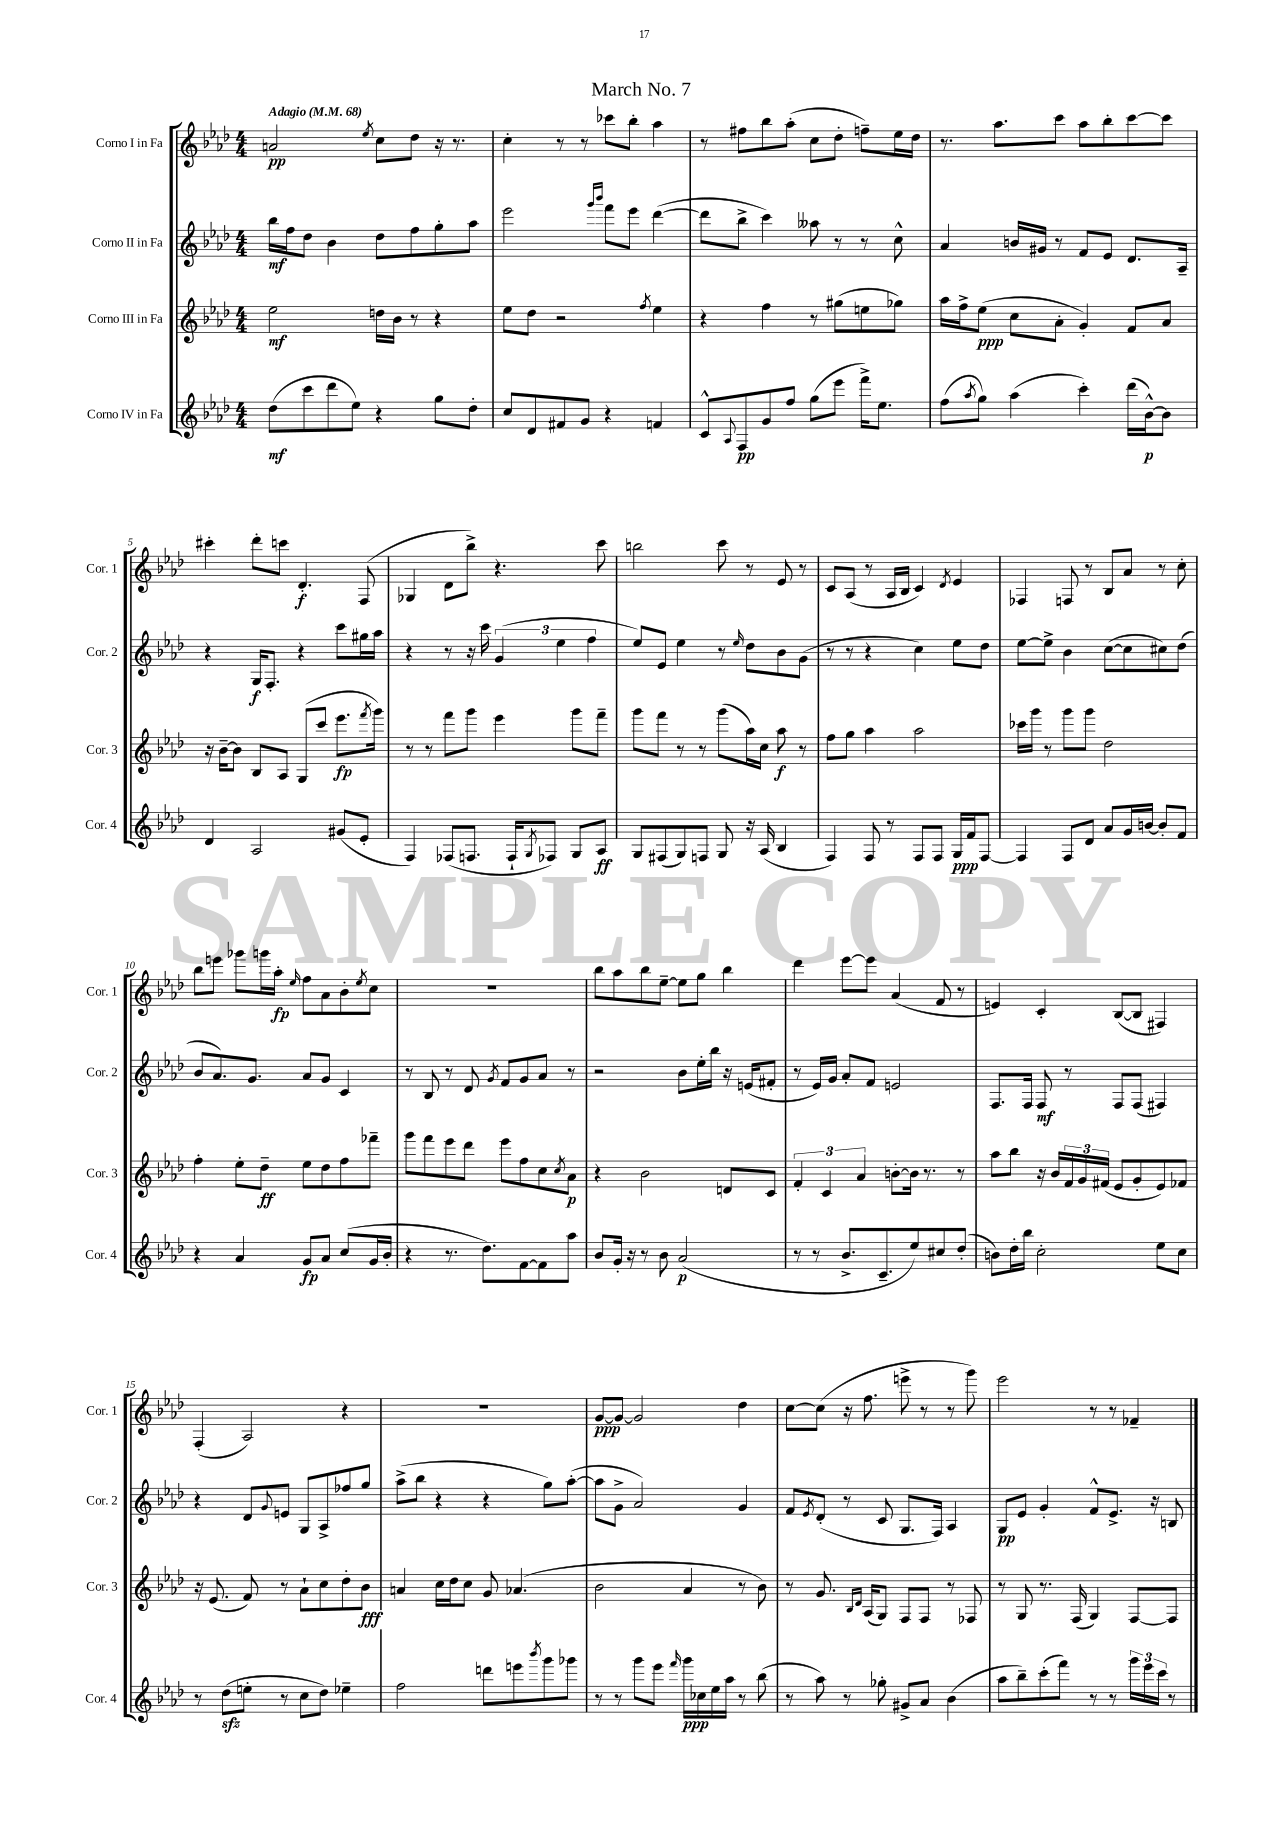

**kern	**dynam	**kern	**dynam	**kern	**dynam	**kern	**dynam
*part4	*part4	*part3	*part3	*part2	*part2	*part1	*part1
*staff4	*staff4	*staff3	*staff3	*staff2	*staff2	*staff1	*staff1
*I"Corno IV in Fa	*	*I"Corno III in Fa	*	*I"Corno II in Fa	*	*I"Corno I in Fa	*
*I'Cor. 4	*	*I'Cor. 3	*	*I'Cor. 2	*	*I'Cor. 1	*
*clefG2	*	*clefG2	*	*clefG2	*	*clefG2	*
*k[b-e-a-d-]	*	*k[b-e-a-d-]	*	*k[b-e-a-d-]	*	*k[b-e-a-d-]	*
*M4/4	*	*M4/4	*	*M4/4	*	*M4/4	*
*MM68	*	*MM68	*	*MM68	*	*MM68	*
=1	=1	=1	=1	=1	=1	=1	=1
!	!	!	!	!	!	!LO:TX:a:B:t=Adagio	!
(8dd-\L	mf	2ee-\	mf	16bb-\LL	mf	2an/	pp
.	.	.	.	16ff\J	.	.	.
8ccc\	.	.	.	8dd-\J	.	.	.
8ddd-\	.	.	.	4b-\	.	.	.
8ee-\J)	.	.	.	.	.	.	.
.	.	.	.	.	.	8qee-/	.
4r	.	16ddn\LL	.	8dd-\L	.	8cc\L	.
.	.	16b-\JJ	.	.	.	.	.
.	.	8r	.	8ff\	.	8dd-\J	.
8gg\L	.	4r	.	8gg'\	.	16r	.
.	.	.	.	.	.	8.r	.
8dd-'\J	.	.	.	8aa-\J	.	.	.
=2	=2	=2	=2	=2	=2	=2	=2
8cc/L	.	8ee-\L	.	2eee-\	.	4cc'\	.
8d-/	.	8dd-\J	.	.	.	.	.
8f#X/	.	2r	.	.	.	8r	.
8g/J	.	.	.	.	.	8r	.
.	.	.	.	16qqggg/LL	.	.	.
.	.	.	.	16qqbbb-/JJ	.	.	.
4r	.	.	.	8fff\L	.	8ccc-X\L	.
.	.	.	.	8eee-\J	.	8bb-'\J	.
.	.	8qff/	.	.	.	.	.
4fn/	.	4ee-\	.	([4ddd-\	.	4aa-\	.
=3	=3	=3	=3	=3	=3	=3	=3
8c^^/L	.	4r	.	8ddd-\L]	.	8r	.
8qqA-/	.	.	.	.	.	.	.
8F/	pp	.	.	8bb-^\J	.	8ff#X\L	.
8g/	.	4ff\	.	4ccc\)	.	8bb-\	.
8ff/J	.	.	.	.	.	(8aa-'\J	.
(8gg\L	.	8r	.	8aa--X\	.	8cc\L	.
8eee-\J	.	(8gg#X\L	.	8r	.	8dd-'\J	.
16fff^\KL)	.	8een\	.	8r	.	8ffn~\L)	.
8.ee-\J	.	.	.	.	.	.	.
.	.	8gg-X\J)	.	8cc^^\	.	16ee-\L	.
.	.	.	.	.	.	16dd-\JJ	.
=4	=4	=4	=4	=4	=4	=4	=4
(8ff\L	.	16aa-\LL	.	4a-/	.	8.r	.
.	.	16ff^\J	.	.	.	.	.
8qaa-/	.	.	.	.	.	.	.
8gg\J)	.	(8ee-\J	ppp	.	.	.	.
.	.	.	.	.	.	8.aa-\L	.
(4aa-\	.	8cc\L	.	16bn/LL	.	.	.
.	.	.	.	16g#X/JJ	.	.	.
.	.	8a-'\J	.	8r	.	8ccc\J	.
4ccc'\)	.	4g'/)	.	8f/L	.	8aa-\L	.
.	.	.	.	8e-/J	.	8bb-'\	.
(16ddd-\LL	.	8f/L	.	8.d-/L	.	[8ccc\	.
[16b-^^\J)	p	.	.	.	.	.	.
8b-\J]	.	8a-/J	.	.	.	8ccc\J]	.
.	.	.	.	16A-~/Jk	.	.	.
!!LO:LB:g=z
=5	=5	=5	=5	=5	=5	=5	=5
4d-/	.	16r	.	4r	.	4ccc#X'\	.
.	.	[16b-~\KL	.	.	.	.	.
.	.	8b-\J]	.	.	.	.	.
2A-/	.	8B-/L	.	16G/KL	f	8ddd-'\L	.
.	.	.	.	8.F'/J	.	.	.
.	.	8A-/J	.	.	.	8cccn\J	.
.	.	(8G/L	.	4r	.	4.d-'/	f
.	.	8ccc/J	.	.	.	.	.
(8g#X/L	.	8.eee-\L	fp	8ccc\L	.	.	.
8e-'/J	.	.	.	16gg#X\L	.	(8F/	.
.	.	8qfff/	.	.	.	.	.
.	.	16ggg\Jk)	.	16aa-\JJ	.	.	.
=6	=6	=6	=6	=6	=6	=6	=6
4F/)	.	8r	.	4r	.	4G-X/	.
.	.	8r	.	.	.	.	.
(8F-X/L	.	8fff\L	.	8r	.	8d-\L	.
8.Fn/J	.	8ggg\J	.	16r	.	8bb-^\J)	.
.	.	.	.	16ccc\	.	.	.
.	.	4eee-\	.	(6g/	.	4.r	.
16F`/KL	.	.	.	.	.	.	.
8qG/	.	.	.	.	.	.	.
8F-X/J)	.	.	.	.	.	.	.
.	.	.	.	6ee-\	.	.	.
8G/L	.	8ggg\L	.	.	.	.	.
.	.	.	.	6ff\	.	.	.
8A-/J	ff	8fff~\J	.	.	.	8ccc\	.
=7	=7	=7	=7	=7	=7	=7	=7
8G/L	.	8ggg\L	.	8ee-/L)	.	2bbn\	.
(8F#X/	.	8fff\J	.	8e-/J	.	.	.
8G/)	.	8r	.	4ee-\	.	.	.
8Fn/J	.	8r	.	.	.	.	.
8G/	.	(8ggg\L	.	8r	.	8ccc\	.
.	.	.	.	16qqee-/	.	.	.
16r	.	16aa-\L)	.	8dd-\L	.	8r	.
(16A-/	.	16cc\JJ	.	.	.	.	.
4B-/	.	8aa-\	f	8b-\	.	8e-/	.
.	.	8r	.	(8g\J	.	8r	.
=8	=8	=8	=8	=8	=8	=8	=8
4F/)	.	8ff\L	.	8r	.	8c/L	.
.	.	8gg\J	.	8r	.	(8A-/J	.
8F/	.	4aa-\	.	4r	.	8r	.
8r	.	.	.	.	.	16A-/LL	.
.	.	.	.	.	.	16B-/JJ	.
8F/L	.	2aa-\	.	4cc\)	.	4c/)	.
8F/J	.	.	.	.	.	.	.
.	.	.	.	.	.	8qd-/	.
16G/LL	ppp	.	.	8ee-\L	.	4e-/	.
16f/J	.	.	.	.	.	.	.
[8F/J	.	.	.	8dd-\J	.	.	.
=9	=9	=9	=9	=9	=9	=9	=9
4F/]	.	16ccc-X\LL	.	[8ee-\L	.	4F-X/	.
.	.	16ggg\JJ	.	.	.	.	.
.	.	8r	.	8ee-^\J]	.	.	.
8F/L	.	8ggg\L	.	4b-\	.	8Fn/	.
8d-/J	.	8ggg\J	.	.	.	8r	.
8a-/L	.	2dd-\	.	([8cc\L	.	8B-/L	.
16g/L	.	.	.	8cc\]	.	8a-/J	.
[16bn/JJ	.	.	.	.	.	.	.
8b'/L]	.	.	.	8cc#X\)	.	8r	.
8f/J	.	.	.	(8dd-\J	.	8cc'\	.
!!LO:LB:g=z
=10	=10	=10	=10	=10	=10	=10	=10
4r	.	4ff'\	.	8b-/L	.	8bb-\L	.
.	.	.	.	8.a-/)	.	8eeen\J	.
4a-/	.	8ee-'\L	.	.	.	8ggg-X\L	.
.	.	.	.	8.g/J	.	.	.
.	.	8dd-~\J	ff	.	.	16gggn\L	.
.	.	.	.	.	.	16aa-'\JJ	fp
.	.	.	.	.	.	16qqee-/	.
8g/L	fp	8ee-\L	.	8a-/L	.	8ff\L	.
8a-/J	.	8dd-\	.	8g/J	.	8a-\	.
(8cc/L	.	8ff\	.	4c/	.	8b-'\	.
.	.	.	.	.	.	8qee-/	.
16g/L	.	8fff-X~\J	.	.	.	8cc\J	.
16b-'/JJ	.	.	.	.	.	.	.
=11	=11	=11	=11	=11	=11	=11	=11
4r	.	8ggg\L	.	8r	.	1r	.
.	.	8fff\	.	8B-/	.	.	.
8.r	.	8eee-\	.	8r	.	.	.
.	.	8ddd-\J	.	8d-/	.	.	.
8.dd-\L)	.	.	.	.	.	.	.
.	.	.	.	8qg/	.	.	.
.	.	8eee-\L	.	8f/L	.	.	.
[8f\	.	8ff\	.	8g/	.	.	.
8f\]	.	8cc\	.	8a-/J	.	.	.
.	.	8qcc/	.	.	.	.	.
8aa-\J	.	8a-\J	p	8r	.	.	.
=12	=12	=12	=12	=12	=12	=12	=12
8b-/L	.	4r	.	2r	.	8bb-\L	.
16g'/Jk	.	.	.	.	.	8aa-\	.
16r	.	.	.	.	.	.	.
8r	.	2b-\	.	.	.	8bb-\	.
8b-\	.	.	.	.	.	[8ee-~\J	.
(2a-/	p	.	.	8b-\L	.	8ee-\L]	.
.	.	.	.	16ee-'\L	.	8gg\J	.
.	.	.	.	16bb-\JJ	.	.	.
.	.	8dn/L	.	16r	.	4bb-\	.
.	.	.	.	(16en/KL	.	.	.
.	.	8c/J	.	8f#X'/J	.	.	.
=13	=13	=13	=13	=13	=13	=13	=13
8r	.	6f'/	.	8r	.	4ddd-\	.
8r	.	.	.	16e-/LL)	.	.	.
.	.	6c/	.	.	.	.	.
.	.	.	.	16g/JJ	.	.	.
8.b-^/L	.	.	.	8a-'/L	.	[8eee-\L	.
.	.	6a-/	.	.	.	.	.
.	.	.	.	8f/J	.	8eee-\J]	.
8.c~/	.	.	.	.	.	.	.
.	.	[8bn'\L	.	2en/	.	(4a-/	.
8ee-/)	.	16b\Jk]	.	.	.	.	.
.	.	8.r	.	.	.	.	.
8cc#X/	.	.	.	.	.	8f/	.
(8dd-'/J	.	8r	.	.	.	8r	.
=14	=14	=14	=14	=14	=14	=14	=14
8bn\L)	.	8aa-\L	.	8.F/L	.	4en/)	.
16dd-'\L	.	8bb-\J	.	.	.	.	.
16bb-\JJ	.	.	.	16F/Jk	.	.	.
2cc'\	.	16r	.	8F/	mf	4c'/	.
.	.	16b-/LL	.	.	.	.	.
.	.	24f/	.	8r	.	.	.
.	.	24g/	.	.	.	.	.
.	.	(24f#X/JJ	.	.	.	.	.
.	.	8e-/L	.	8F/L	.	([8B-/L	.
.	.	8g'/	.	(8F/J	.	8B-/J]	.
8ee-\L	.	8e-/)	.	4F#X/)	.	4F#X/)	.
8cc\J	.	8f-X/J	.	.	.	.	.
!!LO:LB:g=z
=15	=15	=15	=15	=15	=15	=15	=15
8r	.	16r	.	4r	.	(4F'/	.
.	.	(8.e-/	.	.	.	.	.
(8dd-zz\L	.	.	.	.	.	.	.
8een'\J	.	8f/)	.	8d-/L	.	2A-/)	.
.	.	.	.	8qqg/	.	.	.
8r	.	8r	.	8en/J	.	.	.
8cc\L	.	8a-`\L	.	8G/L	.	.	.
8dd-\J)	.	8cc\	.	8A-^/	.	.	.
4ee-X~\	.	8dd-'\	.	8ff-X/	.	4r	.
.	.	8b-\J	fff	8gg/J	.	.	.
=16	=16	=16	=16	=16	=16	=16	=16
2ff\	.	4an/	.	(8aa-^\L	.	1r	.
.	.	.	.	8bb-\J	.	.	.
.	.	16cc\LL	.	4r	.	.	.
.	.	16dd-\J	.	.	.	.	.
.	.	8cc\J	.	.	.	.	.
8dddn\L	.	8g/	.	4r	.	.	.
8eeen\	.	(4.a-X/	.	.	.	.	.
8qbbb-/	.	.	.	.	.	.	.
8ggg\	.	.	.	8gg\L)	.	.	.
8ggg-X\J	.	.	.	([8aa-'\J	.	.	.
=17	=17	=17	=17	=17	=17	=17	=17
8r	.	2b-\	.	8aa-\L]	.	[8g/L	ppp
8r	.	.	.	8g^\J	.	8g/J_	.
8ggg\L	.	.	.	2a-/)	.	2g/]	.
8eee-\J	.	.	.	.	.	.	.
16qqfff/	.	.	.	.	.	.	.
16ggg\LL	ppp	4a-/	.	.	.	.	.
16cc-X\	.	.	.	.	.	.	.
16ee-\	.	.	.	.	.	.	.
16aa-\JJ	.	.	.	.	.	.	.
8r	.	8r	.	4g/	.	4dd-\	.
(8bb-\	.	8b-\)	.	.	.	.	.
=18	=18	=18	=18	=18	=18	=18	=18
8r	.	8r	.	8f/L	.	[8cc\L	.
.	.	.	.	8qe-/	.	.	.
8aa-\)	.	8.g/	.	(8d-'/J	.	(8cc\J]	.
8r	.	.	.	8r	.	16r	.
.	.	16qqB-/LL	.	.	.	.	.
.	.	16qqd-/JJ	.	.	.	.	.
.	.	(16A-/KL	.	.	.	8.ff\	.
8gg-X'\	.	8G/J)	.	8c/	.	.	.
8g#X^/L	.	8F/L	.	8.G/L	.	8eeen^\	.
8a-/J	.	8F/J	.	.	.	8r	.
.	.	.	.	16F/Jk)	.	.	.
(4b-\	.	8r	.	4A-/	.	8r	.
.	.	8F-X/	.	.	.	8ggg\)	.
=19	=19	=19	=19	=19	=19	=19	=19
8aa-\L	.	8r	.	8G/L	pp	2eee-\	.
8bb-~\)	.	8G/	.	8e-/J	.	.	.
(8ccc'\	.	8.r	.	4g'/	.	.	.
8fff\J)	.	.	.	.	.	.	.
.	.	(16F/	.	.	.	.	.
8r	.	4G/)	.	8f^^/L	.	8r	.
8r	.	.	.	8.e-^/J	.	8r	.
24ggg\LL	.	[8F/L	.	.	.	4f-X~/	.
24eee-\	.	.	.	.	.	.	.
.	.	.	.	16r	.	.	.
24ccc\JJ	.	.	.	.	.	.	.
8r	.	8F/J]	.	8Bn/	.	.	.
==	==	==	==	==	==	==	==
*-	*-	*-	*-	*-	*-	*-	*-
